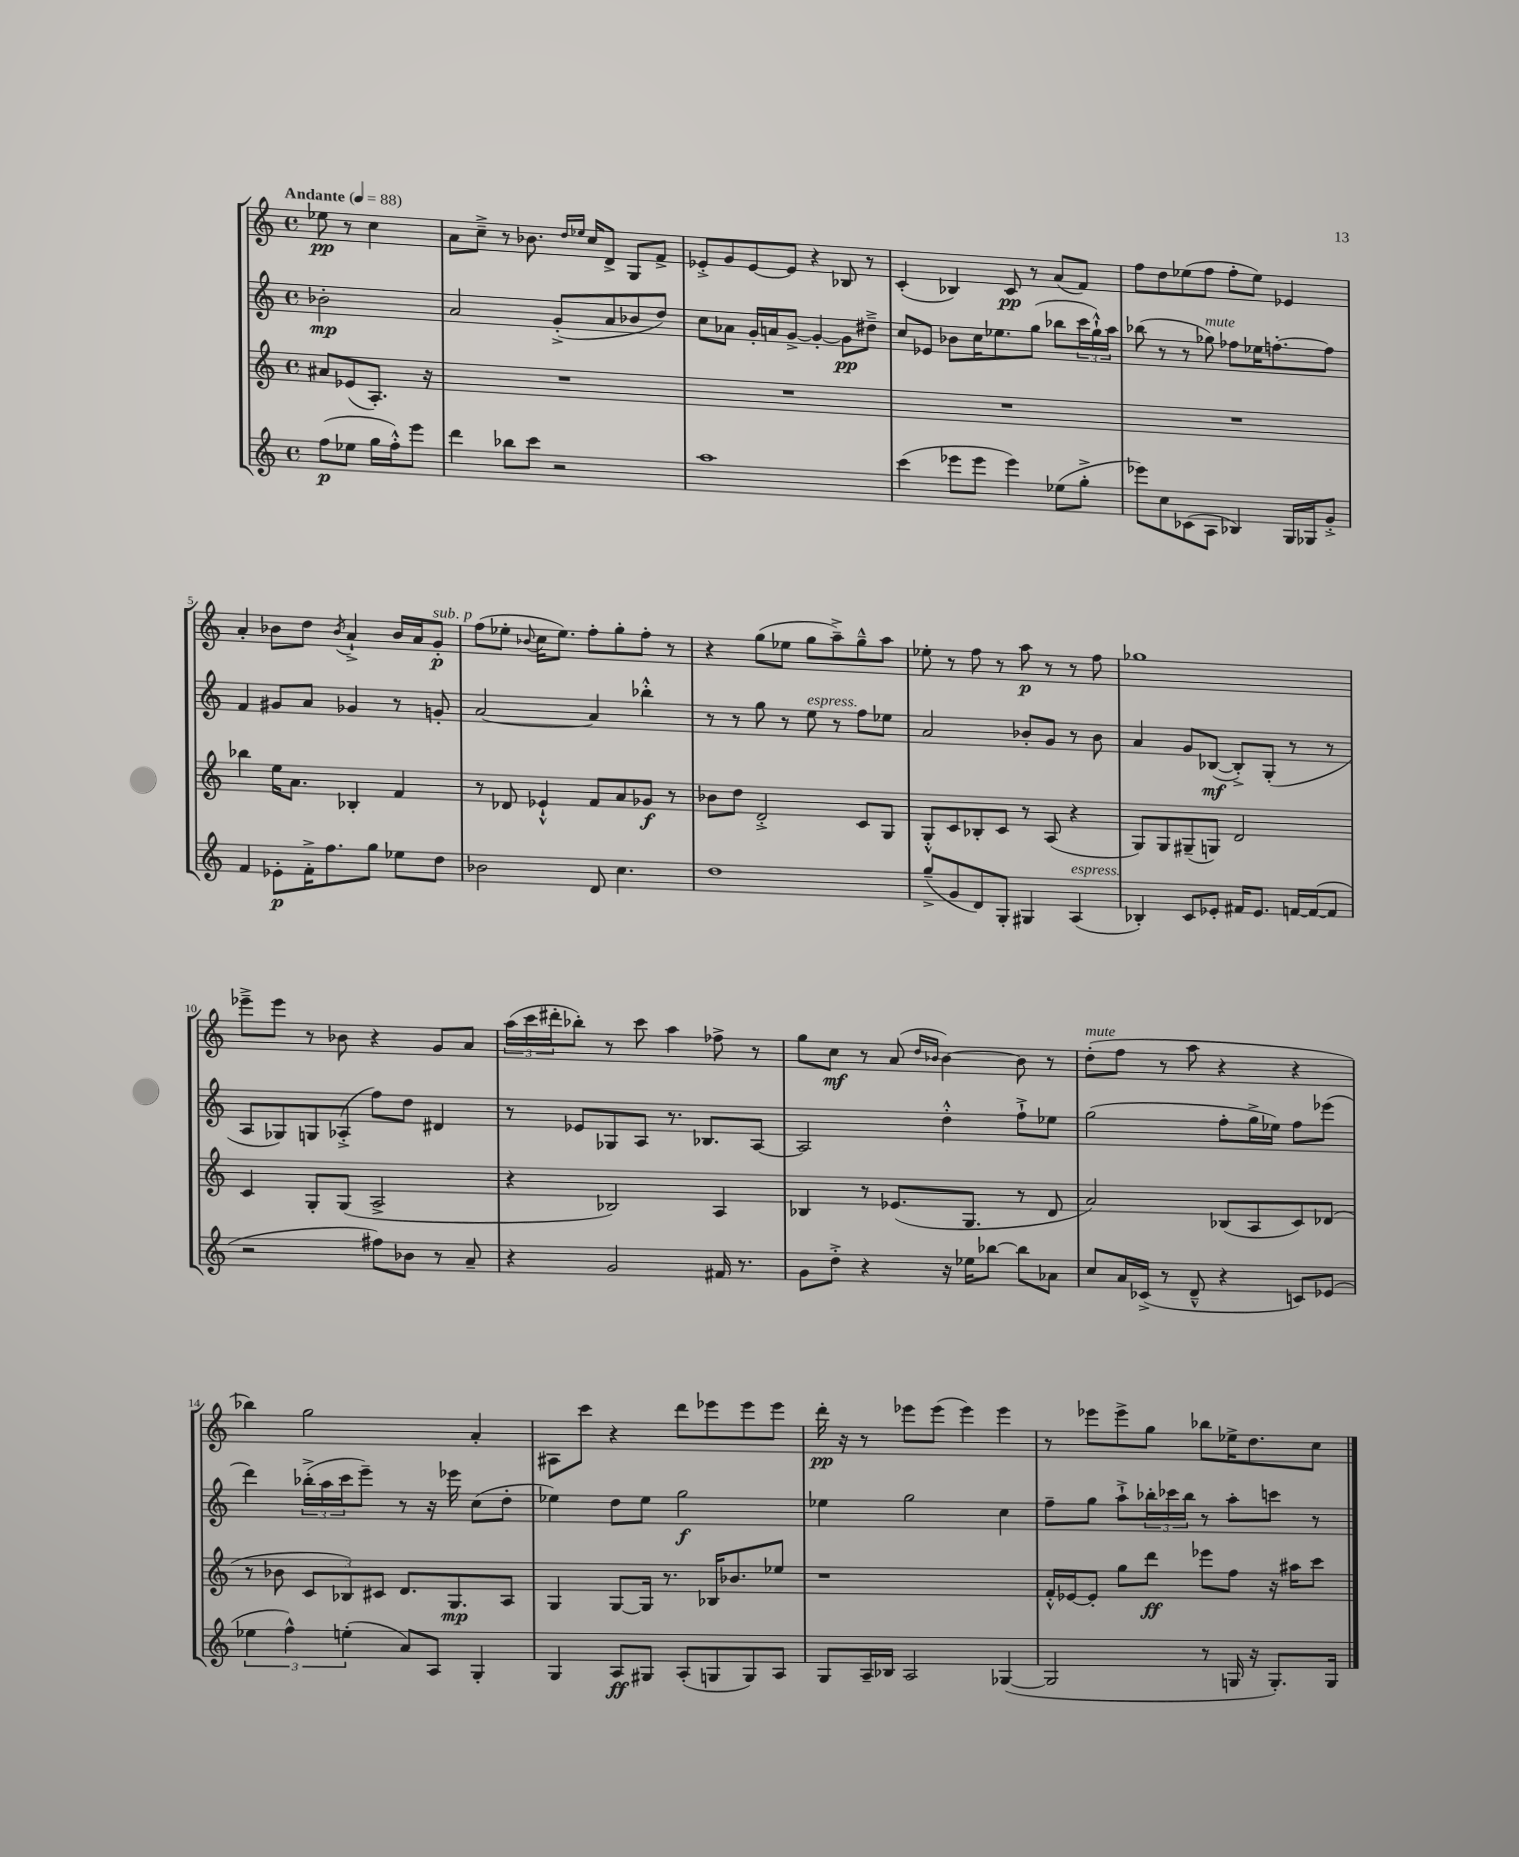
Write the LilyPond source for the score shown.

<<
\new StaffGroup <<
\new Staff = "s0" {
    \clef treble \key c \major \defaultTimeSignature \time 4/4 \partial 2 \tempo "Andante" 4 = 88
    ees''8\pp r8 c''4 |
    a'8 c''8---> r8 bes'8. \grace { d''16 ees''16 } c''16 d'8-> g8 f'8-> |
    ees'8-.-> g'8 ees'8~ ees'8 r4 bes8 r8 |
    c'4-.( bes4) c'8\pp r8 a'8( f'8) |
    f''8 d''8 ees''8( f''8 f''8-. ees''8) ees'4 |
    a'4-. bes'8 d''8 \acciaccatura { bes'8 } a'4-!-> bes'16 a'16 g'8-.\p^\markup { \italic "sub. p" } |
    f''8( ees''8-. \appoggiatura { bes'8 } c''16 ees''8.) f''8-. g''8-. f''8-. r8 |
    r4 g''8( ees''8 g''8 a''8--->) g''8---^ a''8 |
    ees''8-. r8 f''8 r8 a''8\p r8 r8 f''8 |
    ges''1 |
    ees'''8---> ees'''8 r8 bes'8 r4 g'8 a'8 |
    \tuplet 3/2 { a''16( c'''16 dis'''16-. } bes''8-.) r8 c'''8 a''4 fes''8-> r8 |
    g''8 c''8\mf r8 a'8( \grace { d''16 bes'16 } bes'4~) bes'8 r8 |
    d''8-.^\markup { \italic "mute" }( f''8 r8 a''8 r4 r4 |
    bes''4) g''2 a'4-. |
    ais8 c'''8 r4 d'''8 ees'''8 ees'''8 ees'''8 |
    d'''16-.\pp r16 r8 ees'''8 ees'''8( ees'''4) ees'''4 |
    r8 ees'''8 ees'''8-> g''8 bes''8 ees''16-> d''8. c''8 \bar "|." |
}
\new Staff = "s1" {
    \clef treble \key c \major \defaultTimeSignature \time 4/4 \partial 2
    bes'2-.\mp |
    a'2 g'8-.->( a'8 bes'8 d''8) |
    c''8 aes'8 g'16-. a'16 g'8~-> g'4~-. g'8\pp dis''8---> |
    c''8 ees'8 bes'8 c''16 ees''8. g''8( bes''8 \tuplet 3/2 { c'''16 g''16-!-^) a''16 } |
    bes''8( r8 r8 ges''8^\markup { \italic "mute" }) fes''8 ees''16 f''8.~-. f''8 |
    f'4 gis'8 a'8 ges'4 r8 g'8-. |
    a'2~ a'4 bes''4-.-^ |
    r8 r8 g''8 r8 e''8^\markup { \italic "espress." } r8 f''8 ees''8 |
    a'2 bes'8-. g'8 r8 bes'8 |
    a'4 g'8 bes8~\mf( bes8-.->) g8-.( r8 r8 |
    a8 ges8) g8 aes8-.->( f''8) d''8 dis'4 |
    r8 ees'8 ges8 a8 r8. bes8. a8~ |
    a2 d''4-.-^ f''8-!-> ees''8 |
    g''2( f''8-. g''16-> ees''16) f''8 ees'''8( |
    d'''4) \tuplet 3/2 { bes''16-.->( a''16 c'''16 } e'''8--) r8 r16 ees'''16 c''8( d''8-. |
    ees''4) d''8 ees''8 g''2\f |
    ees''4 g''2 c''4 |
    f''8-- g''8 a''8-!-> \tuplet 3/2 { bes''16-. ces'''16 bes''16 } r8 a''8-. c'''8 r8 \bar "|." |
}
\new Staff = "s2" {
    \clef treble \key c \major \defaultTimeSignature \time 4/4 \partial 2
    ais'8 ees'8( a8.-.) r16 |
    R1 |
    R1 |
    R1 |
    R1 |
    bes''4 e''16 a'8. bes4-. f'4 |
    r8 des'8 ees'4-!-^ f'8 a'8 ges'8\f r8 |
    bes'8 d''8 d'2-.-> c'8 g8 |
    g8-.-^ c'8 bes8-. c'8 r8 a8( r4 |
    g8) g8 gis8--( g8) d'2 |
    c'4 g8-. g8( a2-> |
    r4 bes2) a4 |
    bes4 r8 ees'8.( g8. r8 d'8 |
    a'2) bes8( a8 c'8) des'8( |
    r8 bes'8 \tuplet 3/2 { c'8 bes8) cis'8 } d'8. g8.\mp a8 |
    g4 g8~ g16 r8. bes16 bes'8. ees''8 |
    r1 |
    f'16-.-^ ees'16~ ees'8-. g''8 d'''8\ff ees'''8 f''8 r16 ais''16 c'''8 \bar "|." |
}
\new Staff = "s3" {
    \clef treble \key c \major \defaultTimeSignature \time 4/4 \partial 2
    f''8\p( ees''8 g''16 f''16-.-^) e'''8 |
    d'''4 bes''8 c'''8 r2 |
    a''1 |
    c'''4( ees'''8 ees'''8 ees'''4) ees''8( g''8-.-> |
    ees'''8) c''8 ces'8( a8 bes4) g16 ges16 g'8-.-> |
    f'4 ees'8-.\p f'16-.-> f''8. g''8 ees''8 d''8 |
    bes'2 d'8 c''4. |
    d''1 |
    g''8--->( g'8 d'8) g8-. gis4 a4^\markup { \italic "espress." }( |
    bes4-.) c'8 ees'8-. fis'16 ees'8. f'16~ f'16~( f'8 |
    r2 fis''8) bes'8 r8 a'8-- |
    r4 g'2 fis'16 r8. |
    g'8 d''8-.-> r4 r16 ees''16 bes''8~ bes''8 aes'8 |
    c''8 a'16 ces'16->( r8 d'8---^ r4 c'8) ees'8( |
    \tuplet 3/2 { ees''4 f''4-^) e''4-.( } a'8) a8 g4-. |
    g4 a8\ff gis8 a8-.( g8 g8) a8 |
    g8 a16-- bes16 a2 ges4~( |
    ges2 r8 g16 r16 g8.-.) g16 \bar "|." |
}
>>
>>
